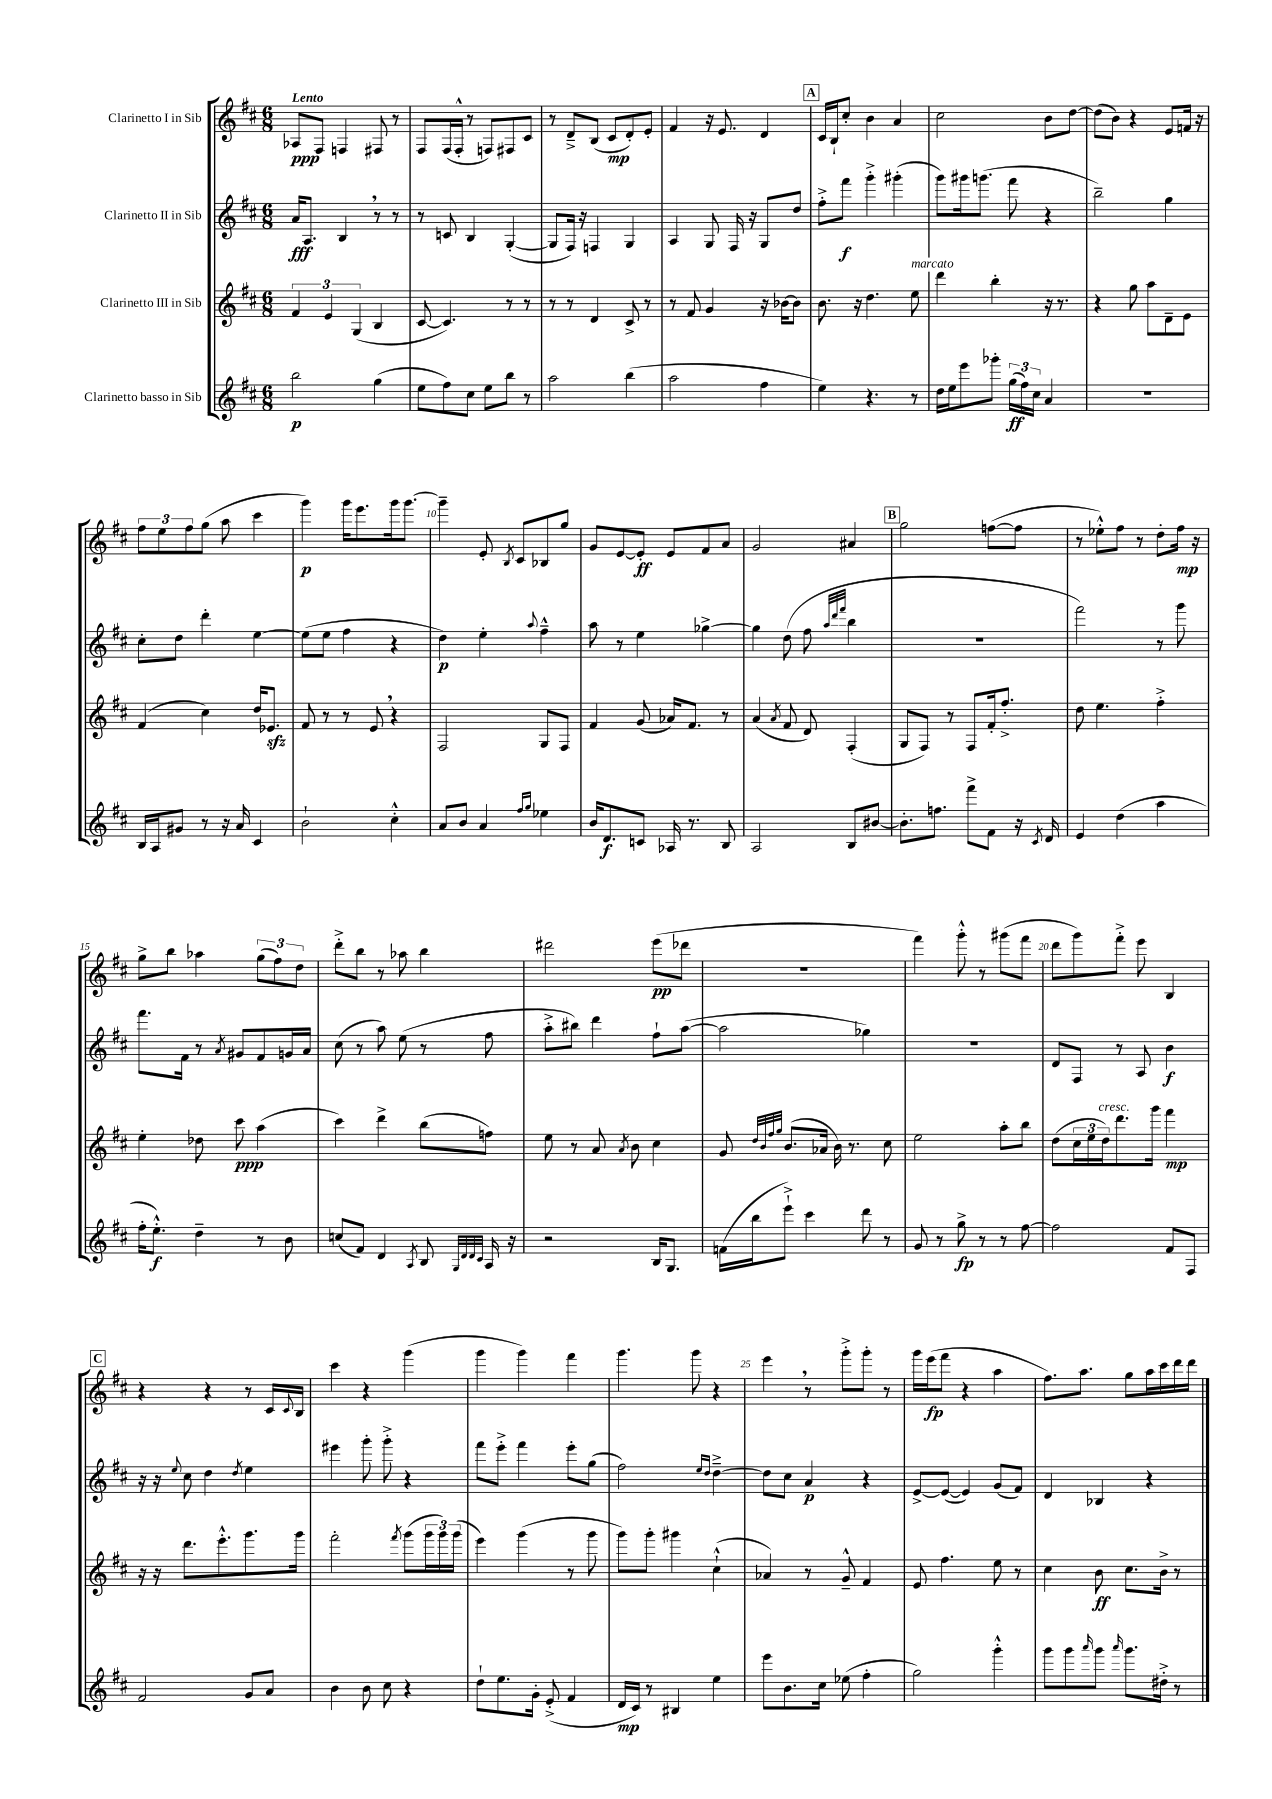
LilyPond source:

<<
\new StaffGroup <<
\new Staff = "s0" \with { instrumentName = "Clarinetto I in Sib" } {
    \clef treble \key d \major \numericTimeSignature \time 6/8 \tempo "Lento"
    aes8\ppp fis8 f4 fis8 r8 |
    fis8 fis16( fis16-.-^ r8 f8) fis8 cis'8 |
    r8 d'8---> b8( cis'8\mp d'8-.) e'8-. |
    fis'4 r16 e'8. d'4 |
    \mark \markup { \box "A" } cis'16 b16-! cis''8-. b'4 a'4 |
    cis''2 b'8 d''8~ |
    d''8( b'8) r4 e'8 f'16 r16 |
    \tuplet 3/2 { fis''8 e''8 fis''8 } g''8( a''8 cis'''4 |
    g'''4\p) g'''16 e'''8. g'''16 g'''8.~ |
    g'''4-- e'8-. \acciaccatura { b8 } cis'8 bes8 g''8 |
    g'8 e'8~ e'8-.\ff e'8 fis'8 a'8 |
    g'2 ais'4 |
    \mark \markup { \box "B" } g''2 f''8~( f''8 |
    r8 ees''8-.-^) fis''8 r8 d''8-. fis''16\mp r16 |
    g''8-> b''8 aes''4 \tuplet 3/2 { g''8( fis''8) d''8 } |
    d'''8-.-> b''8 r8 aes''8 b''4 |
    dis'''2 e'''8\pp( des'''8 |
    R2. |
    fis'''4) g'''8-.-^ r8 gis'''8( fis'''8 |
    d'''8 g'''8) fis'''8-.-> e'''8 b4 |
    \mark \markup { \box "C" } r4 r4 r8 cis'16 \appoggiatura { cis'8 } b16 |
    cis'''4 r4 g'''4( |
    g'''4 g'''4) fis'''4 |
    g'''4. g'''8 r4 |
    e'''4 \breathe r8 g'''8-.-> g'''8-. r8 |
    g'''16 e'''16\fp( fis'''8 r4 a''4 |
    fis''8.) a''8. g''8 a''16 cis'''16 d'''16 d'''16 \bar "|." |
}
\new Staff = "s1" \with { instrumentName = "Clarinetto II in Sib" } {
    \clef treble \key d \major \numericTimeSignature \time 6/8
    a'16\fff a8. b4 \breathe r8 r8 |
    r8 c'8 b4 g4~-.( |
    g8 fis16) r16 f4 g4 |
    a4 g8 fis16 r16 g8 d''8 |
    \mark \markup { \box "A" } fis''8-.-> fis'''8\f g'''4-.-> gis'''4-.( |
    g'''8) gis'''16 g'''8.( fis'''8 r4 |
    b''2--) g''4 |
    cis''8-. d''8 d'''4-. e''4~ |
    e''8( e''8 fis''4 r4 |
    d''4\p) e''4-. \appoggiatura { a''8 } fis''4---^ |
    a''8 r8 e''4 ges''4~-> |
    ges''4 d''8( fis''8 \grace { a''32 d'''32 fis'''32 } b''4 |
    \mark \markup { \box "B" } R2. |
    fis'''2) r8 g'''8 |
    fis'''8. fis'16 r8 \acciaccatura { a'8 } gis'8 fis'8 g'16 a'16 |
    cis''8( r8 a''8) e''8( r8 fis''8 |
    a''8-.-> bis''8) d'''4 fis''8-! a''8~( |
    a''2 ges''4) |
    R2. |
    d'8 fis8 r8 a8 b'4\f |
    \mark \markup { \box "C" } r16 r16 \appoggiatura { e''8 } cis''8 d''4 \acciaccatura { d''8 } e''4 |
    eis'''4 g'''8-. g'''8-.-> r4 |
    fis'''8 e'''8-.-> fis'''4 e'''8-. g''8( |
    fis''2) \grace { e''16 d''16 } d''4~---> |
    d''8 cis''8 a'4\p r4 |
    e'8~-> e'8~( e'4) g'8( fis'8) |
    d'4 bes4 r4 \bar "|." |
}
\new Staff = "s2" \with { instrumentName = "Clarinetto III in Sib" } {
    \clef treble \key d \major \numericTimeSignature \time 6/8
    \tuplet 3/2 { fis'4 e'4 g4( } b4 |
    cis'8~ cis'4.) r8 r8 |
    r8 r8 d'4 cis'8-> r8 |
    r8 fis'8 g'4 r16 bes'16~ bes'8 |
    \mark \markup { \box "A" } b'8. r16 d''4. e''8^\markup { \italic "marcato" } |
    d'''4 b''4-. r16 r8. |
    r4 g''8 a''8 d'8-- e'8 |
    fis'4( cis''4) d''16 ees'8.\sfz |
    fis'8 r8 r8 e'8 \breathe r4 |
    fis2 g8 fis8 |
    fis'4 g'8( aes'16) fis'8. r8 |
    a'4( \acciaccatura { a'8 } fis'8 d'8) fis4-.( |
    \mark \markup { \box "B" } g8 fis8) r8 fis8 fis'16-. fis''8.-.-> |
    d''8 e''4. fis''4-.-> |
    e''4-. des''8 cis'''8\ppp a''4( |
    cis'''4) d'''4-> b''8( f''8) |
    e''8 r8 a'8 \acciaccatura { a'8 } b'8 cis''4 |
    g'8 \grace { d''32 b'32 fis''32 g''32 } b'8.( aes'16 b'16) r8. cis''8 |
    e''2 a''8-. b''8 |
    d''8( \tuplet 3/2 { cis''16 e''16 d''16^\markup { \italic "cresc." }) } d'''8. g'''16 fis'''4\mp |
    \mark \markup { \box "C" } r16 r16 d'''8. e'''8.-.-^ g'''8. g'''16 |
    fis'''2-. \acciaccatura { fis'''8 } g'''8( \tuplet 3/2 { g'''16 g'''16) g'''16( } |
    e'''4) g'''4( r8 g'''8 |
    g'''8) g'''8-. gis'''4 cis''4-!-^( |
    aes'4) r8 g'8---^ fis'4 |
    e'8 fis''4. e''8 r8 |
    cis''4 b'8\ff cis''8. b'16-> r8 \bar "|." |
}
\new Staff = "s3" \with { instrumentName = "Clarinetto basso in Sib" } {
    \clef treble \key d \major \numericTimeSignature \time 6/8
    b''2\p g''4( |
    e''8 fis''8) cis''8 e''8 b''8 r8 |
    a''2 b''4( |
    a''2 fis''4 |
    \mark \markup { \box "A" } e''4) r4. r8 |
    d''16 e''16 e'''8 ges'''8-. \tuplet 3/2 { g''16\ff( fis''16) cis''16 } a'4 |
    R2. |
    b16 a16 gis'8 r8 r16 a'16 cis'4 |
    b'2-! cis''4-.-^ |
    a'8 b'8 a'4 \grace { fis''16 g''16 } ees''4 |
    b'16 d'8.\f c'8 aes16 r8. b8 |
    a2 b8 bis'8~ |
    \mark \markup { \box "B" } bis'8.-. f''8. fis'''8-> fis'8 r16 \acciaccatura { cis'8 } d'16 |
    e'4 d''4( a''4 |
    fis''16-. e''8.-.-^\f) d''4-- r8 b'8 |
    c''8( fis'8) d'4 \acciaccatura { a8 } b8 \grace { g32 d'32 d'32 cis'32 } a16 r16 |
    r2 b16 g8. |
    f'16( b''16 e'''8-!->) cis'''4 d'''8 r8 |
    g'8 r8 g''8->\fp r8 r8 fis''8~ |
    fis''2 fis'8 fis8 |
    \mark \markup { \box "C" } fis'2 g'8 a'8 |
    b'4 b'8 cis''8 r4 |
    d''8-! e''8. g'16-. e'8-.->( fis'4 |
    d'16\mp cis'16) r8 bis4 e''4 |
    e'''8 b'8. cis''16 ees''8( fis''4-. |
    g''2) g'''4-.-^ |
    g'''8 g'''8 \grace { a'''16 } g'''8 \grace { a'''16 } g'''8. dis''16-.-> r8 \bar "|." |
}
>>
>>
\layout { \context { \Score \override BarNumber.break-visibility = ##(#f #t #t) barNumberVisibility = #(every-nth-bar-number-visible 5) } }
